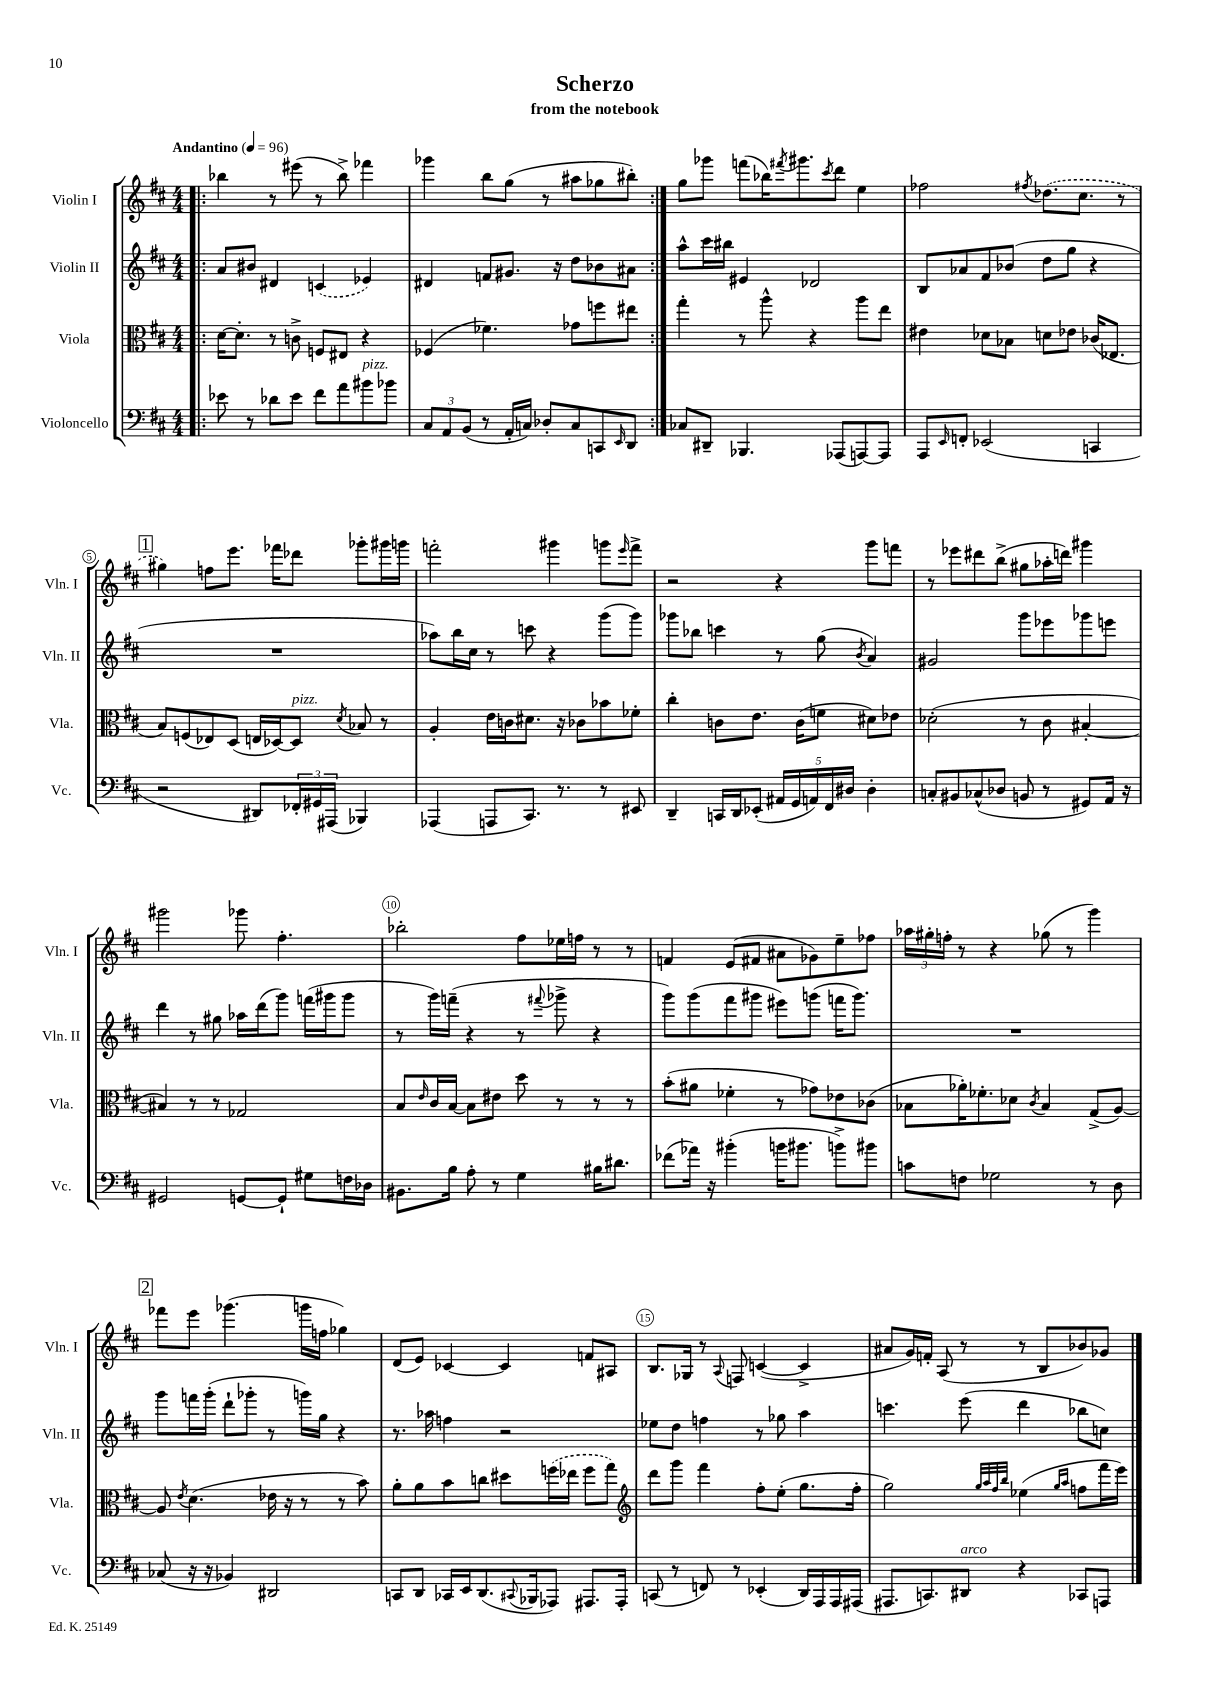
\header { title = "Scherzo" subtitle = "from the notebook" }
<<
\new StaffGroup <<
\new Staff = "s0" \with { instrumentName = "Violin I" shortInstrumentName = "Vln. I" } {
    \clef treble \key d \major \numericTimeSignature \time 4/4 \tempo "Andantino" 4 = 96
    \repeat volta 2 { \bar ".|:" bes''4 r8 eis'''8( r8 bes''8->) fes'''4 |
    ges'''4 b''8 g''8( r8 ais''8 ges''8 bis''8-.) | }
    g''8 ges'''8 f'''8( bes''16) \acciaccatura { fis'''8 } gis'''8. \acciaccatura { cis'''8 } d'''8 e''4 |
    fes''2 \acciaccatura { fis''8 } \once \slurDashed des''8.( cis''8. r8 |
    \mark \markup { \box "1" } gis''4) f''8 e'''8. fes'''16 des'''8 ges'''8-. gis'''16 g'''16 |
    f'''2-. gis'''4 g'''8 \grace { e'''16 } f'''8-> |
    r2 r4 g'''8 f'''8 |
    r8 ees'''8 dis'''8 b''8->( gis''8 aes''16-. d'''16) gis'''4 |
    gis'''2 ges'''8 fis''4.-. |
    bes''2-. fis''8 ees''16 f''16 r8 r8 |
    f'4 e'8( fis'8 ais'8 ges'8) e''8-- fes''8 |
    \tuplet 3/2 { aes''16 gis''16-. f''16-. } r8 r4 ges''8( r8 g'''4) |
    \mark \markup { \box "2" } fes'''8 e'''8 ges'''4.( g'''16 f''16 ges''4) |
    d'8( e'8) ces'4~ ces'4 f'8 ais8 |
    b8. ges16 r8 \appoggiatura { a8 } f8 c'4~( c'4-> |
    ais'8 g'16) f'16-. a8( r8 r8 b8 bes'8) ges'8 \bar "|." |
}
\new Staff = "s1" \with { instrumentName = "Violin II" shortInstrumentName = "Vln. II" } {
    \clef treble \key d \major \numericTimeSignature \time 4/4
    \repeat volta 2 { \bar ".|:" a'8 bis'8 dis'4 \once \slurDashed c'4( ees'4) |
    dis'4 f'8 gis'8. r16 d''8 bes'8 ais'8 | }
    a''8-^ cis'''16 bis''16 eis'4 des'2 |
    b8 aes'8 fis'8 bes'8( d''8 g''8 r4 |
    \mark \markup { \box "1" } R1 |
    aes''8) b''16 cis''16 r8 c'''8 r4 g'''8( g'''8) |
    ges'''8 bes''8 c'''4 r8 g''8( \acciaccatura { b'8 } a'4) |
    gis'2 g'''8 ees'''8 ges'''8 e'''8 |
    d'''4 r8 gis''8 aes''16 d'''16( g'''8) f'''16( gis'''16 gis'''8 |
    r8 g'''16) f'''16--( r4 r8 \appoggiatura { fis'''8 } ges'''8-> r4 |
    g'''8) g'''8( fis'''8 gis'''8 eis'''8) g'''8( f'''16 g'''8.) |
    R1 |
    \mark \markup { \box "2" } g'''8 f'''16 g'''16-.( d'''8-! ges'''8-. r8 g'''16) g''16 r4 |
    r8. aes''16 f''4 r2 |
    ees''8 d''8 f''4 r8 ges''8 a''4 |
    c'''4. e'''8( d'''4 bes''8 c''8) \bar "|." |
}
\new Staff = "s2" \with { instrumentName = "Viola" shortInstrumentName = "Vla." } {
    \clef alto \key d \major \numericTimeSignature \time 4/4
    \repeat volta 2 { \bar ".|:" d'16~ d'8.-. r8 c'8-> f8 eis8 r4 |
    fes4( fes'4.) ges'8 f''8 eis''8 | }
    g''4-. r8 a''8-^ r4 a''8 e''8 |
    eis'4 des'8 bes8 d'8 ees'8 ces'16( ees8. |
    \mark \markup { \box "1" } b8) f8( ees8) d8( e16 des16~) des8^\markup { \italic "pizz." } \acciaccatura { d'8 } bes8 r8 |
    a4-. e'16 c'16 dis'8. r16 ces'8 bes'8 fes'8-. |
    cis''4-. c'8 e'8. c'16( f'8 dis'8) ees'8 |
    des'2-.( r8 cis'8 bis4~-. |
    bis4) r8 r8 ges2 |
    b8 \grace { e'16 } cis'16 b16~ b8 eis'8 d''8 r8 r8 r8 |
    b'8-.( ais'8 fes'4-. r8 ges'8) ees'8 ces'8( |
    bes8 aes'16-.) fes'8.-. des'8 \acciaccatura { cis'8 } bes4 g8->( a8~) |
    \mark \markup { \box "2" } a8 \acciaccatura { e'8 } d'4.( ees'16 r16 r8 r8 b'8) |
    a'8-. a'8 b'8 c''8 dis''8 \once \slurDashed f''16( ees''16 f''8 g''8) |
    \clef treble d'''8 g'''8 fis'''4 fis''8-. e''8-.( g''8. fis''16-. |
    g''2) \grace { g''32 a''32 fis''32 b''32 } ees''4( \grace { g''16 a''16 } f''8 fis'''16 e'''16) \bar "|." |
}
\new Staff = "s3" \with { instrumentName = "Violoncello" shortInstrumentName = "Vc." } {
    \clef bass \key d \major \numericTimeSignature \time 4/4
    \repeat volta 2 { \bar ".|:" ees'8 r8 des'8 ees'8 fis'8 a'8 bis'8^\markup { \italic "pizz." } bes'8 |
    \tuplet 3/2 { cis8 a,8 b,8( } r8 a,16-. c16) des8-. c8 c,8 \grace { e,16 } d,8 | }
    ces8 dis,8-- bes,,4. aes,,8( a,,8~) a,,8 |
    a,,8 \grace { e,16 } f,8-. ees,2( c,4 |
    \mark \markup { \box "1" } r2 dis,8) \tuplet 3/2 { fes,16-. gis,16 ais,,16( } bes,,4) |
    aes,,4( a,,8 cis,8.) r8. r8 eis,8 |
    d,4-- c,16 d,16 ees,8-.( \tuplet 5/4 { ais,16 g,16 a,16) fis,16 dis16 } dis4-. |
    c8-. bis,8 ces8-^( des8 b,8 r8 gis,8) a,16 r16 |
    gis,2 g,8~ g,8-! gis8 f16 des16 |
    bis,8. b16 a8-. r8 g4 bis16 dis'8. |
    fes'8( aes'16) r16 bis'4-.( b'16 bis'8. b'8->) bis'8 |
    c'8 f8 ges2 r8 d8 |
    \mark \markup { \box "2" } ces8( r16 r16 bes,4) dis,2 |
    c,8 d,8 ces,16 e,16 d,8.( \appoggiatura { cis,8 } bes,,16 aes,,8) ais,,8. ais,,16-. |
    c,8( r8 f,8) r8 ees,4-.( d,16) a,,16 a,,16 ais,,16( |
    ais,,8. c,8.) dis,8^\markup { \italic "arco" } r4 ces,8 a,,8 \bar "|." |
}
>>
>>
\layout { \context { \Score \override BarNumber.break-visibility = ##(#f #t #t) barNumberVisibility = #(every-nth-bar-number-visible 5) \override BarNumber.stencil = #(make-stencil-circler 0.1 0.3 ly:text-interface::print) } }
